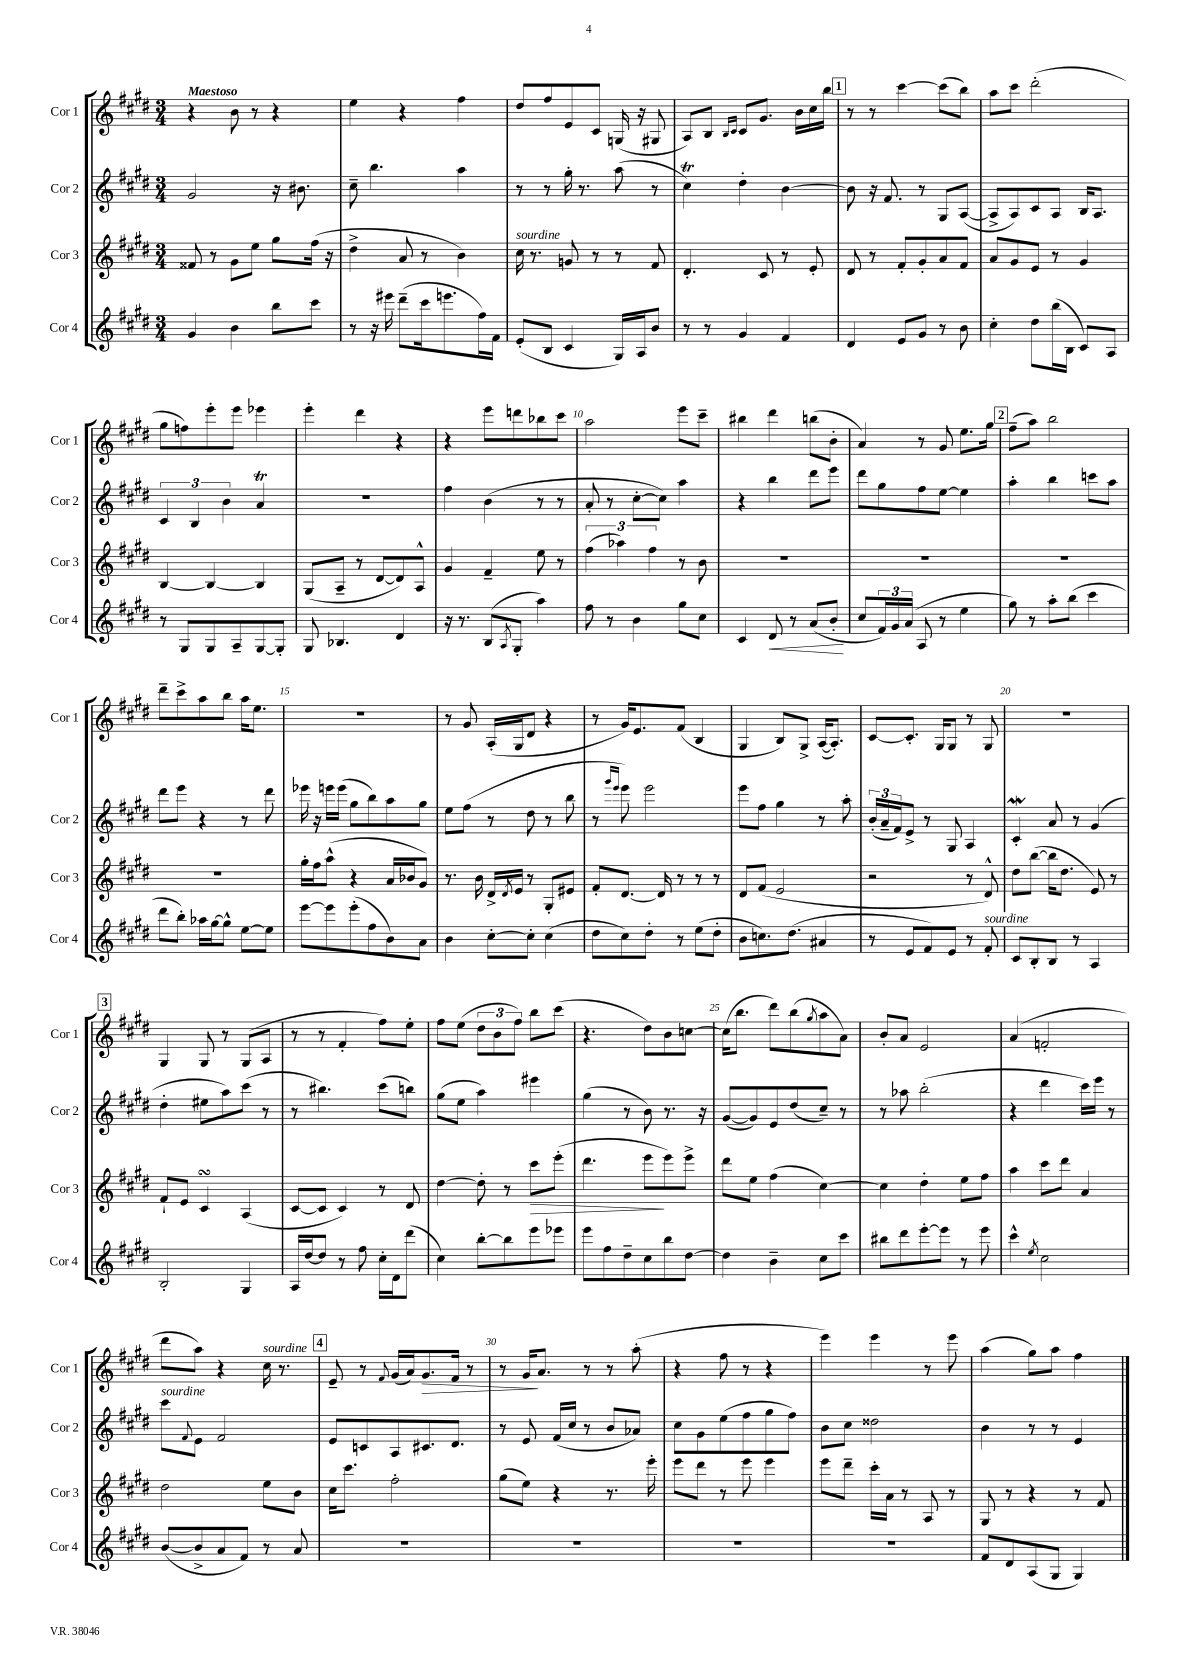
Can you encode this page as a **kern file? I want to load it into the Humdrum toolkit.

**kern	**dynam	**kern	**dynam	**kern	**kern	**dynam
*part4	*part4	*part3	*part3	*part2	*part1	*part1
*staff4	*staff4	*staff3	*staff3	*staff2	*staff1	*staff1
*I"Cor 4	*	*I"Cor 3	*	*I"Cor 2	*I"Cor 1	*
*I'Cor 4	*	*I'Cor 3	*	*I'Cor 2	*I'Cor 1	*
*clefG2	*	*clefG2	*	*clefG2	*clefG2	*
*k[f#c#g#d#]	*	*k[f#c#g#d#]	*	*k[f#c#g#d#]	*k[f#c#g#d#]	*
*M3/4	*	*M3/4	*	*M3/4	*M3/4	*
=1	=1	=1	=1	=1	=1	=1
!	!	!	!	!	!LO:TX:a:B:t=Maestoso	!
4g#/	.	8f##X/	.	2g#/	4r	.
.	.	8r	.	.	.	.
4b\	.	8g#\L	.	.	8b\	.
.	.	8ee\J	.	.	8r	.
8bb\L	.	8gg#\L	.	16r	4r	.
.	.	.	.	8.b#X\	.	.
8ccc#\J	.	(16ff#\Jk	.	.	.	.
.	.	16r	.	.	.	.
=2	=2	=2	=2	=2	=2	=2
8r	.	4dd#^\	.	8cc#~\	4ee\	.
16r	.	.	.	4.bb\	.	.
16eee#X\	.	.	.	.	.	.
(8ddd#~\L	.	8a/	.	.	4r	.
16ccc#\k	.	8r	.	.	.	.
8.eeen\	.	.	.	.	.	.
.	.	4b\)	.	4aa\	4ff#\	.
16ff#\L)	.	.	.	.	.	.
16f#\JJ	.	.	.	.	.	.
=3	=3	=3	=3	=3	=3	=3
!	!	!LO:TX:a:i:t=sourdine	!	!	!	!
(8e'/L	.	16cc#\	.	8r	8dd#/L	.
.	.	8.r	.	.	.	.
8B/J	.	.	.	8r	8ff#/	.
4c#/	.	8gn/	.	16gg#'\	8e/	.
.	.	.	.	8.r	.	.
.	.	8r	.	.	8c#/J	.
16G#/LL)	.	8r	.	(8aa\	(16Gn/	.
16A/J	.	.	.	.	16r	.
8b/J	.	8f#/	.	8r	8G#X/	.
=4	=4	=4	=4	=4	=4	=4
8r	.	4.d#'/	.	4cc#T\)	8A/L)	.
8r	.	.	.	.	8B/J	.
.	.	.	.	.	16qqB/LL	.
.	.	.	.	.	16qqc#/JJ	.
4g#/	.	.	.	4dd#'\	8c#/L	.
.	.	8c#/	.	.	8.g#/J	.
4f#/	.	8r	.	[4b\	.	.
.	.	.	.	.	16b\LL	.
.	.	8e'/	.	.	16cc#\	.
.	.	.	.	.	16bb\JJ	.
!!LO:REH:place=s1:t=1
=5	=5	=5	=5	=5	=5	=5
4d#/	.	8d#/	.	8b\]	8r	.
.	.	8r	.	16r	8r	.
.	.	.	.	8.f#/	.	.
8e/L	.	8f#'/L	.	.	[4ccc#\	.
8g#/J	.	8g#'/	.	8r	.	.
8r	.	8a/	.	8G#/L	(8ccc#\L]	.
8b\	.	8f#/J	.	([8A/J	8bb\J)	.
=6	=6	=6	=6	=6	=6	=6
4cc#'\	.	8a/L	.	8A^/L]	8aa\L	.
.	.	8g#/	.	8A/)	8ccc#\J	.
8dd#\L	.	8e/J	.	8c#/	(2ddd#'\	.
(16bb\L	.	8r	.	8A/J	.	.
16B\JJ	.	.	.	.	.	.
8c#/L)	.	4g#/	.	16B/KL	.	.
.	.	.	.	8.A/J	.	.
8A/J	.	.	.	.	.	.
!!LO:LB:g=z
=7	=7	=7	=7	=7	=7	=7
8r	.	[4B/	.	6c#/	8gg#\L	.
8G#/L	.	.	.	.	8ffn\)	.
.	.	.	.	6B/	.	.
8G#/	.	4B/_	.	.	8eee'\	.
.	.	.	.	6b\	.	.
8A~/	.	.	.	.	8eee\J	.
[8G#/	.	4B/]	.	4aT/	4eee-X\	.
8G#'/J]	.	.	.	.	.	.
=8	=8	=8	=8	=8	=8	=8
8G#/	.	(8G#/L	.	2.r	4eee'\	.
4.B-X/	.	8A~/J	.	.	.	.
.	.	8r	.	.	4ddd#\	.
.	.	[8d#/L	.	.	.	.
4d#/	.	8d#/])	.	.	4r	.
.	.	8A^^/J	.	.	.	.
=9	=9	=9	=9	=9	=9	=9
16r	.	4g#/	.	4ff#\	4r	.
8.r	.	.	.	.	.	.
(8B/L	.	4f#~/	.	(4b\	8eee\L	.
8qA/	.	.	.	.	.	.
8G#'/J	.	.	.	.	8dddn\	.
4aa\)	.	8ee\	.	8r	8bb-X\	.
.	.	8r	.	8r	8ccc#\J	.
=10	=10	=10	=10	=10	=10	=10
8ff#\	.	(6ff#\	.	8a'/	2aa\	.
8r	.	.	.	8r	.	.
.	.	6aa-X\)	.	.	.	.
4b\	.	.	.	[8cc#'\L	.	.
.	.	6ff#\	.	.	.	.
.	.	.	.	8cc#\J])	.	.
8gg#\L	.	8r	.	4aa\	8eee\L	.
8cc#\J	.	8b\	.	.	8ccc#~\J	.
=11	=11	=11	=11	=11	=11	=11
4c#/	.	2.r	.	4r	4bb#X\	.
!	!LO:HP:b	!	!	!	!	!
8d#/	<	.	.	4bb\	4ddd#\	.
8r	.	.	.	.	.	.
(8a/L	.	.	.	8ddd#\L	(8bbn\L	.
8b'/J	.	.	.	8eee\J	8b'\J	.
.	[	.	.	.	.	.
=12	=12	=12	=12	=12	=12	=12
8cc#/L	.	2.r	.	8ddd#\L	4a/)	.
24f#/L)	.	.	.	8gg#\	.	.
24g#/	.	.	.	.	.	.
(24a/JJ	.	.	.	.	.	.
8A/	.	.	.	8ff#\	8r	.
8r	.	.	.	[8ee\J	8g#/	.
4ee\	.	.	.	4ee\]	8.ee\L	.
.	.	.	.	.	16gg#\Jk	.
!!LO:REH:place=s1:t=2
=13	=13	=13	=13	=13	=13	=13
8gg#\)	.	2.r	.	4aa'\	(8ff#~\L	.
8r	.	.	.	.	8aa\J)	.
8aa'\L	.	.	.	4bb\	2bb\	.
(8bb\J	.	.	.	.	.	.
4ccc#\	.	.	.	8cccn\L	.	.
.	.	.	.	8aa\J	.	.
!!LO:LB:g=z
=14	=14	=14	=14	=14	=14	=14
8ddd#\L	.	2.r	.	8ddd#\L	8ddd#~\L	.
8bb'\J)	.	.	.	8eee\J	8ccc#^\	.
16aa-X\LL	.	.	.	4r	8aa\	.
[16gg#\J	.	.	.	.	.	.
8gg#^^\J]	.	.	.	.	8bb\J	.
[8ee\L	.	.	.	8r	16aa\KL	.
.	.	.	.	.	8.ee\J	.
8ee\J]	.	.	.	8ddd#\	.	.
=15	=15	=15	=15	=15	=15	=15
[8eee\L	.	16gg#'\LL	.	16eee-X\	2.r	.
.	.	16ff#\J	.	16r	.	.
8eee\]	.	(8aa^^\J	.	16eeen\LL	.	.
.	.	.	.	(16eee\JJ	.	.
(8eee'\	.	4r	.	8gg#\L	.	.
8ff#\	.	.	.	8bb\)	.	.
8b\)	.	16a/LL	.	8aa\	.	.
.	.	16b-X/J	.	.	.	.
8a\J	.	8g#/J)	.	8gg#\J	.	.
=16	=16	=16	=16	=16	=16	=16
4b\	.	8.r	.	8ee\L	8r	.
.	.	.	.	(8ff#\J	8g#/	.
.	.	16b\	.	.	.	.
[8cc#'\L	.	16d#^/LL	.	8r	(16A'/LL	.
.	.	8qd#/	.	.	.	.
.	.	16e/JJ	.	.	16G#/J	.
8cc#'\J]	.	8r	.	8dd#\	8d#/J	.
(4cc#\	.	8G#'/L	.	8r	4r	.
.	.	8e#X/J	.	8bb\	.	.
=17	=17	=17	=17	=17	=17	=17
8dd#\L	.	8f#'/L	.	8r	8r	.
.	.	.	.	16qqggg#/LL	.	.
.	.	.	.	16qqeee/JJ	.	.
8cc#\)	.	[8.d#/J	.	8eee\)	16g#/KL)	.
.	.	.	.	.	8.e/	.
8dd#'\J	.	.	.	2eee\	.	.
.	.	16d#/]	.	.	.	.
8r	.	8r	.	.	(8f#/J	.
(8ee\L	.	8r	.	.	4B/	.
8dd#'\J	.	8r	.	.	.	.
=18	=18	=18	=18	=18	=18	=18
8b\L	.	8d#/L	.	8eee\L	4G#/	.
8.ccn\)	.	(8f#/J	.	8ff#\J	.	.
.	.	2e/	.	4gg#\	8B/L)	.
(8.dd#\J	.	.	.	.	.	.
.	.	.	.	.	8G#^/J	.
4a#X/	.	.	.	8r	([16A/KL	.
.	.	.	.	.	8.A'/J])	.
.	.	.	.	8aa'\	.	.
=19	=19	=19	=19	=19	=19	=19
8r	.	2r	.	(24b'/LL	[8c#/L	.
.	.	.	.	24a~/	.	.
.	.	.	.	24f#/J)	.	.
8e/L	.	.	.	8e^/J	8.c#'/J]	.
8f#/)	.	.	.	8r	.	.
.	.	.	.	.	16G#/KL	.
8e/J	.	.	.	8G#/	8G#/J	.
8r	.	8r	.	4A/	8r	.
!LO:TX:a:i:t=sourdine	!	!	!	!	!	!
8f#'/	.	8d#^^/)	.	.	8G#/	.
=20	=20	=20	=20	=20	=20	=20
8c#/L	.	8dd#\L	.	4c#W'/	2.r	.
8B'/	.	([8bb\J	.	.	.	.
8B/J	.	16bb\KL]	.	8a/	.	.
.	.	8.dd#\J	.	.	.	.
8r	.	.	.	8r	.	.
4A/	.	8e/)	.	(4g#/	.	.
.	.	8r	.	.	.	.
!!LO:LB:g=z
!!LO:REH:place=s1:t=3
=21	=21	=21	=21	=21	=21	=21
2B'/	.	8f#`/L	.	4dd#'\	4G#/	.
.	.	8e/J	.	.	.	.
.	.	4c#sSSS/	.	8ee#X\L	8G#/	.
.	.	.	.	8aa\)	8r	.
4G#/	.	(4A/	.	(8ccc#\J	(8G#/L	.
.	.	.	.	8r	8A/J	.
=22	=22	=22	=22	=22	=22	=22
16A/LL	.	[8c#/L	.	8r	8r	.
[16dd#/J	.	.	.	.	.	.
8dd#/J]	.	8c#/J]	.	4.bb#X\)	8r	.
8r	.	4c#/)	.	.	4f#'/	.
8ff#\	.	.	.	.	.	.
16cc#'\LL	.	8r	.	(8ccc#\L	8ff#\L)	.
16d#\J	.	.	.	.	.	.
(8ddd#\J	.	8d#/	.	8bbn\J)	8ee'\J	.
=23	=23	=23	=23	=23	=23	=23
4cc#\)	.	[4dd#\	.	(8gg#\L	8ff#\L	.
.	.	.	.	8ee\J	(8ee\J	.
[8bb'\L	.	8dd#'\]	.	4aa\)	12dd#\L	.
.	.	.	.	.	12b\	.
8bb\]	.	8r	.	.	.	.
.	.	.	.	.	12ff#\J)	.
!	!	!	!LO:HP:b	!	!	!
8eee\	.	8ccc#\L	>	4eee#X\	8bb\L	.
8eee-X\J	.	(8eee'\J	.	.	(8ccc#\J	.
=24	=24	=24	=24	=24	=24	=24
8eee\L	.	4.ddd#\	.	(4gg#\	4.r	.
8ff#\	.	.	.	.	.	.
8dd#~\	.	.	.	8r	.	.
8cc#\	.	8eee\L	.	8b\)	8dd#\L)	.
8bb\	.	8eee\)	]	8.r	8b\	.
[8dd#\J	.	8eee^\J	.	.	[8ccn\J	.
.	.	.	.	16r	.	.
=25	=25	=25	=25	=25	=25	=25
4dd#\]	.	8ddd#\L	.	([8g#/L	(16cc\KL]	.
.	.	.	.	.	8.bb\J	.
.	.	8ee\J	.	8g#/])	.	.
4b~\	.	(4ff#\	.	8e/	8ddd#\L)	.
.	.	.	.	(8dd#/	(8bb\	.
.	.	.	.	.	8qgg#/	.
8cc#\L	.	[4cc#\)	.	8cc#~/J)	8aa\	.
8ccc#\J	.	.	.	8r	8a\J)	.
=26	=26	=26	=26	=26	=26	=26
8bb#X\L	.	4cc#\]	.	8r	8b'/L	.
8ddd#\	.	.	.	8aa-X\	8a/J	.
[8eee'\	.	4dd#'\	.	(2bb'\	2e/	.
8eee\J]	.	.	.	.	.	.
8r	.	8ee\L	.	.	.	.
8eee\	.	8ff#\J	.	.	.	.
=27	=27	=27	=27	=27	=27	=27
4ccc#^^\	.	4aa\	.	4r	(4a/	.
8qee/	.	.	.	.	.	.
2cc#\	.	8ccc#\L	.	4ddd#\	2fn'/	.
.	.	8ddd#\J	.	.	.	.
.	.	4a/	.	16ccc#\LL)	.	.
.	.	.	.	16eee\JJ	.	.
.	.	.	.	8r	.	.
!!LO:LB:g=z
=28	=28	=28	=28	=28	=28	=28
!	!	!	!	!LO:TX:a:i:t=sourdine	!	!
([8b/L	.	2dd#\	.	8ccc#\L	8ddd#\L	.
.	.	.	.	8qqf#/	.	.
8b^/]	.	.	.	8e\J	8aa\J)	.
8a/	.	.	.	2f#/	4r	.
8f#/J)	.	.	.	.	.	.
!	!	!	!	!	!LO:TX:a:i:t=sourdine	!
8r	.	8ee\L	.	.	16cc#\	.
.	.	.	.	.	8.r	.
8a/	.	8b\J	.	.	.	.
!!LO:REH:place=s1:t=4
=29	=29	=29	=29	=29	=29	=29
2.r	.	16cc#\KL	.	8e/L	8e~/	.
.	.	8.ccc#\J	.	.	.	.
.	.	.	.	8cn/	8r	.
.	.	.	.	.	8qqf#/	.
.	.	2ff#'\	.	8A/	(16g#/LL	.
.	.	.	.	.	16a/J)	.
!	!	!	!	!	!	!LO:HP:b
.	.	.	.	8.c#X/	8.g#/	>
.	.	.	.	8.d#/J	16f#/Jk	.
.	.	.	.	.	8r	.
=30	=30	=30	=30	=30	=30	=30
2.r	.	(8gg#\L	.	8r	8r	.
.	.	8ee\J)	.	8e/	16g#/KL	.
.	.	.	.	.	8.a/J	]
.	.	4r	.	(16f#/LL	.	.
.	.	.	.	16cc#/JJ	.	.
.	.	.	.	8r	8r	.
.	.	8.r	.	8b/L	8r	.
.	.	.	.	8a-X/J)	(8aa'\	.
.	.	16eee'\	.	.	.	.
=31	=31	=31	=31	=31	=31	=31
2.r	.	8eee\L	.	8cc#\L	4r	.
.	.	8ddd#\J	.	8g#\	.	.
.	.	8r	.	(8ee\	8ff#\	.
.	.	8eee\	.	8ff#\	8r	.
.	.	4eee\	.	8gg#\	4r	.
.	.	.	.	8ff#\J)	.	.
=32	=32	=32	=32	=32	=32	=32
2.r	.	8eee\L	.	8b\L	4eee\)	.
.	.	8ddd#~\J	.	8cc#\J	.	.
.	.	16ccc#'\LL	.	2dd##X\	4eee\	.
.	.	16a\JJ	.	.	.	.
.	.	8r	.	.	.	.
.	.	8A/	.	.	8r	.
.	.	8r	.	.	8eee\	.
=33	=33	=33	=33	=33	=33	=33
8f#/L	.	8G#/	.	4b\	(4aa\	.
8d#/	.	8r	.	.	.	.
(8A/	.	4r	.	8r	8gg#\L)	.
8G#/J	.	.	.	8r	8aa\J	.
4G#/)	.	8r	.	4e/	4ff#\	.
.	.	8f#/	.	.	.	.
==	==	==	==	==	==	==
*-	*-	*-	*-	*-	*-	*-
